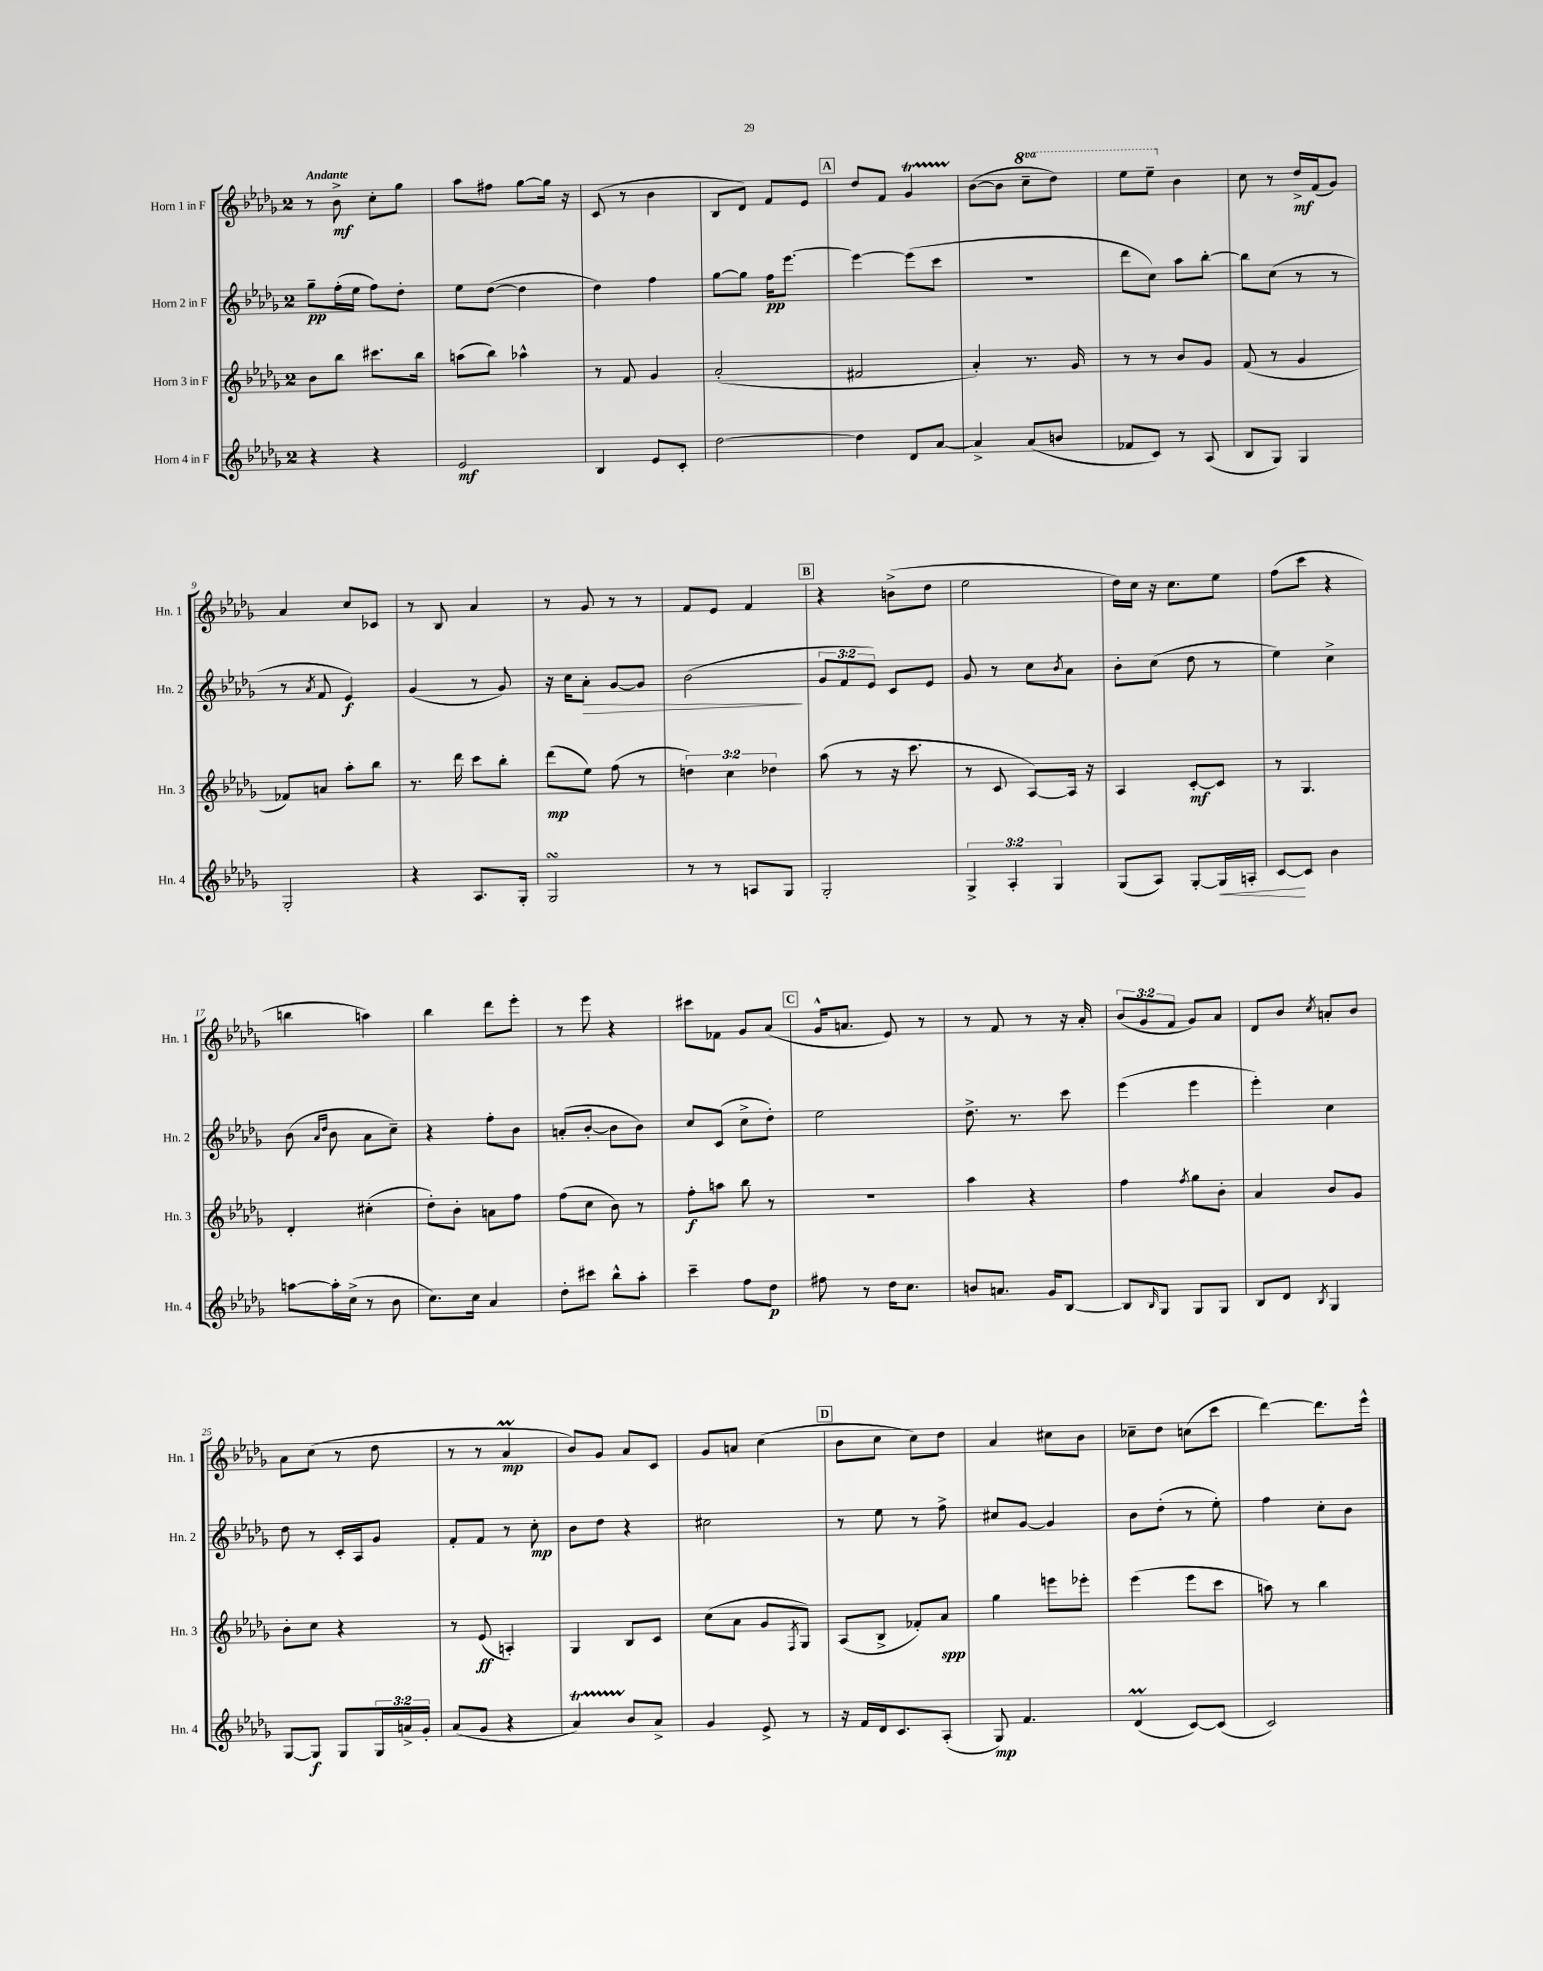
<<
\new StaffGroup <<
\new Staff = "s0" \with { instrumentName = "Horn 1 in F" shortInstrumentName = "Hn. 1" } {
    \clef treble \key des \major \once \override Staff.TimeSignature.style = #'single-digit \time 2/4 \override Staff.TupletNumber.text = #tuplet-number::calc-fraction-text \set Staff.ottavationMarkups = #ottavation-simple-ordinals \tempo "Andante"
    r8 bes'8->\mf c''8-. ges''8 |
    aes''8 fis''8 ges''8~ ges''16 r16 |
    c'8( r8 bes'4 |
    bes8 des'8) f'8 ees'8 |
    \mark \markup { \box "A" } des''8 f'8 ges'4\startTrillSpan |
    bes'8~\stopTrillSpan( bes'8 \ottava #1 c'''8-- des'''8) |
    ees'''8 ees'''8-- \ottava #0 bes'4 |
    c''8 r8 des''16->\mf f'16( ges'8) |
    aes'4 c''8 ces'8 |
    r8 bes8 aes'4 |
    r8 ges'8 r8 r8 |
    f'8 ees'8 f'4 |
    \mark \markup { \box "B" } r4 b'8->( des''8 |
    ees''2 |
    des''16) c''16 r16 c''8. ees''8 |
    f''8( c'''8 r4 |
    b''4 a''4) |
    bes''4 des'''8 ees'''8-. |
    r8 ees'''8 r4 |
    cis'''8 fes'8 ges'8 aes'8( |
    \mark \markup { \box "C" } ges'16-^ a'8. ees'8) r8 |
    r8 f'8 r8 r16 aes'16-. |
    \tuplet 3/2 { bes'8( ges'8 f'8 } ges'8) aes'8 |
    des'8 bes'8 \acciaccatura { c''8 } a'8-. bes'8 |
    aes'8 c''8( r8 des''8 |
    r8 r8 aes'4\prall\mp |
    bes'8) ges'8 aes'8 c'8 |
    ges'8 a'8 c''4( |
    \mark \markup { \box "D" } bes'8 c''8 c''8) des''8 |
    aes'4 cis''8 bes'8 |
    ces''8-- des''8 c''8( c'''8 |
    des'''4~) des'''8. ees'''16-^ \bar "|." |
}
\new Staff = "s1" \with { instrumentName = "Horn 2 in F" shortInstrumentName = "Hn. 2" } {
    \clef treble \key des \major \once \override Staff.TimeSignature.style = #'single-digit \time 2/4 \override Staff.TupletNumber.text = #tuplet-number::calc-fraction-text
    ges''8--\pp f''16-.( ees''16 f''8) des''8-. |
    ees''8 des''8~( des''4 |
    des''4) f''4 |
    ges''8~ ges''8 f''16\pp ees'''8.~ |
    \mark \markup { \box "A" } ees'''4~ ees'''8( c'''8 |
    R2 |
    des'''8 c''8) aes''8 bes''8~-. |
    bes''8 c''8( r8 r8 |
    r8 \acciaccatura { aes'8 } f'8 ees'4\f) |
    ges'4( r8 ges'8) |
    r16 c''16 aes'8-.\> ges'8~ ges'8 |
    bes'2\!( |
    \mark \markup { \box "B" } \tuplet 3/2 { ges'8 f'8 ees'8) } c'8 ees'8 |
    ges'8 r8 c''8 \acciaccatura { bes'8 } aes'8 |
    bes'8-. c''8( des''8 r8 |
    ees''4) c''4-> |
    bes'8( \grace { aes'16 des''16 } bes'8 aes'8 c''8--) |
    r4 f''8-. bes'8 |
    a'8-.( bes'8~-. bes'8 bes'8) |
    c''8 c'8( c''8-> des''8-.) |
    \mark \markup { \box "C" } ees''2 |
    des''8.-> r8. c'''8 |
    ees'''4( ees'''4 |
    ees'''4-.) c''4 |
    des''8 r8 c'16-. aes16 ges'8 |
    f'8-. f'8 r8 c''8-.\mp |
    bes'8 des''8 r4 |
    cis''2 |
    \mark \markup { \box "D" } r8 ees''8 r8 f''8-> |
    cis''8 ges'8~ ges'4 |
    bes'8 des''8-.( r8 ees''8-.) |
    f''4 c''8-. bes'8 \bar "|." |
}
\new Staff = "s2" \with { instrumentName = "Horn 3 in F" shortInstrumentName = "Hn. 3" } {
    \clef treble \key des \major \once \override Staff.TimeSignature.style = #'single-digit \time 2/4 \override Staff.TupletNumber.text = #tuplet-number::calc-fraction-text
    bes'8 bes''8 cis'''8. bes''16 |
    a''8( bes''8) aes''4-^ |
    r8 f'8 ges'4 |
    aes'2-.( |
    \mark \markup { \box "A" } fis'2 |
    aes'4-.) r8. ges'16 |
    r8 r8 bes'8 ges'8 |
    f'8( r8 ges'4 |
    fes'8) a'8 aes''8-. bes''8 |
    r8. des'''16 c'''8 bes''8-. |
    des'''8\mp( ees''8) f''8( r8 |
    \tuplet 3/2 { d''4) c''4 des''4 } |
    \mark \markup { \box "B" } aes''8( r8 r16 c'''8. |
    r8 c'8 aes8~) aes16 r16 |
    aes4 c'8~-.\mf c'8 |
    r8 ges4. |
    des'4-. cis''4-.( |
    des''8-.) bes'8-. a'8 f''8 |
    f''8( c''8 bes'8) r8 |
    f''8-.\f a''8 bes''8 r8 |
    \mark \markup { \box "C" } R2 |
    aes''4 r4 |
    f''4 \acciaccatura { f''8 } ges''8 bes'8-. |
    aes'4 bes'8 ges'8 |
    bes'8-. c''8 r4 |
    r8 ees'8\ff( a4-.) |
    ges4 bes8 c'8 |
    c''8( aes'8 ges'8 \acciaccatura { f8 } ges8) |
    \mark \markup { \box "D" } aes8( bes8-> fes'8-.) aes'8\spp |
    ges''4 e'''8 ees'''8-. |
    ees'''4( ees'''8 c'''8 |
    a''8) r8 bes''4 \bar "|." |
}
\new Staff = "s3" \with { instrumentName = "Horn 4 in F" shortInstrumentName = "Hn. 4" } {
    \clef treble \key des \major \once \override Staff.TimeSignature.style = #'single-digit \time 2/4 \override Staff.TupletNumber.text = #tuplet-number::calc-fraction-text
    r4 r4 |
    ees'2\mf |
    bes4 ees'8 c'8-. |
    des''2~ |
    \mark \markup { \box "A" } des''4 des'8 aes'8~ |
    aes'4-> aes'8( b'8 |
    fes'8 c'8) r8 aes8( |
    bes8 ges8) ges4 |
    ges2-. |
    r4 aes8. ges16-. |
    ges2\turn |
    r8 r8 a8 ges8 |
    \mark \markup { \box "B" } ges2-. |
    \tuplet 3/2 { ges4-> aes4-. ges4 } |
    ges8( aes8) ges8~-. ges16\< a16-. |
    c'8~\! c'8 bes'4 |
    a''8~ a''16-. c''16->( r8 bes'8 |
    c''8.) c''16 aes'4 |
    des''8-. cis'''8 bes''8-^ aes''8-. |
    c'''4-- f''8 des''8\p |
    \mark \markup { \box "C" } fis''8 r8 des''16 c''8. |
    b'8 a'8. ges'16 bes8~ |
    bes8 \grace { bes16 } ges8 ges8 ges8 |
    bes8 des'8 \acciaccatura { bes8 } ges4 |
    ges8~ ges8\f ges8 \tuplet 3/2 { ges16 a'16-> ges'16-. } |
    aes'8( ges'8 r4 |
    aes'4\startTrillSpan) bes'8\stopTrillSpan aes'8-> |
    ges'4 ees'8-> r8 |
    \mark \markup { \box "D" } r16 f'16 des'16 c'8. aes8-.( |
    ges8\mp) f'4. |
    des'4\prall( c'8~) c'8( |
    c'2) \bar "|." |
}
>>
>>
